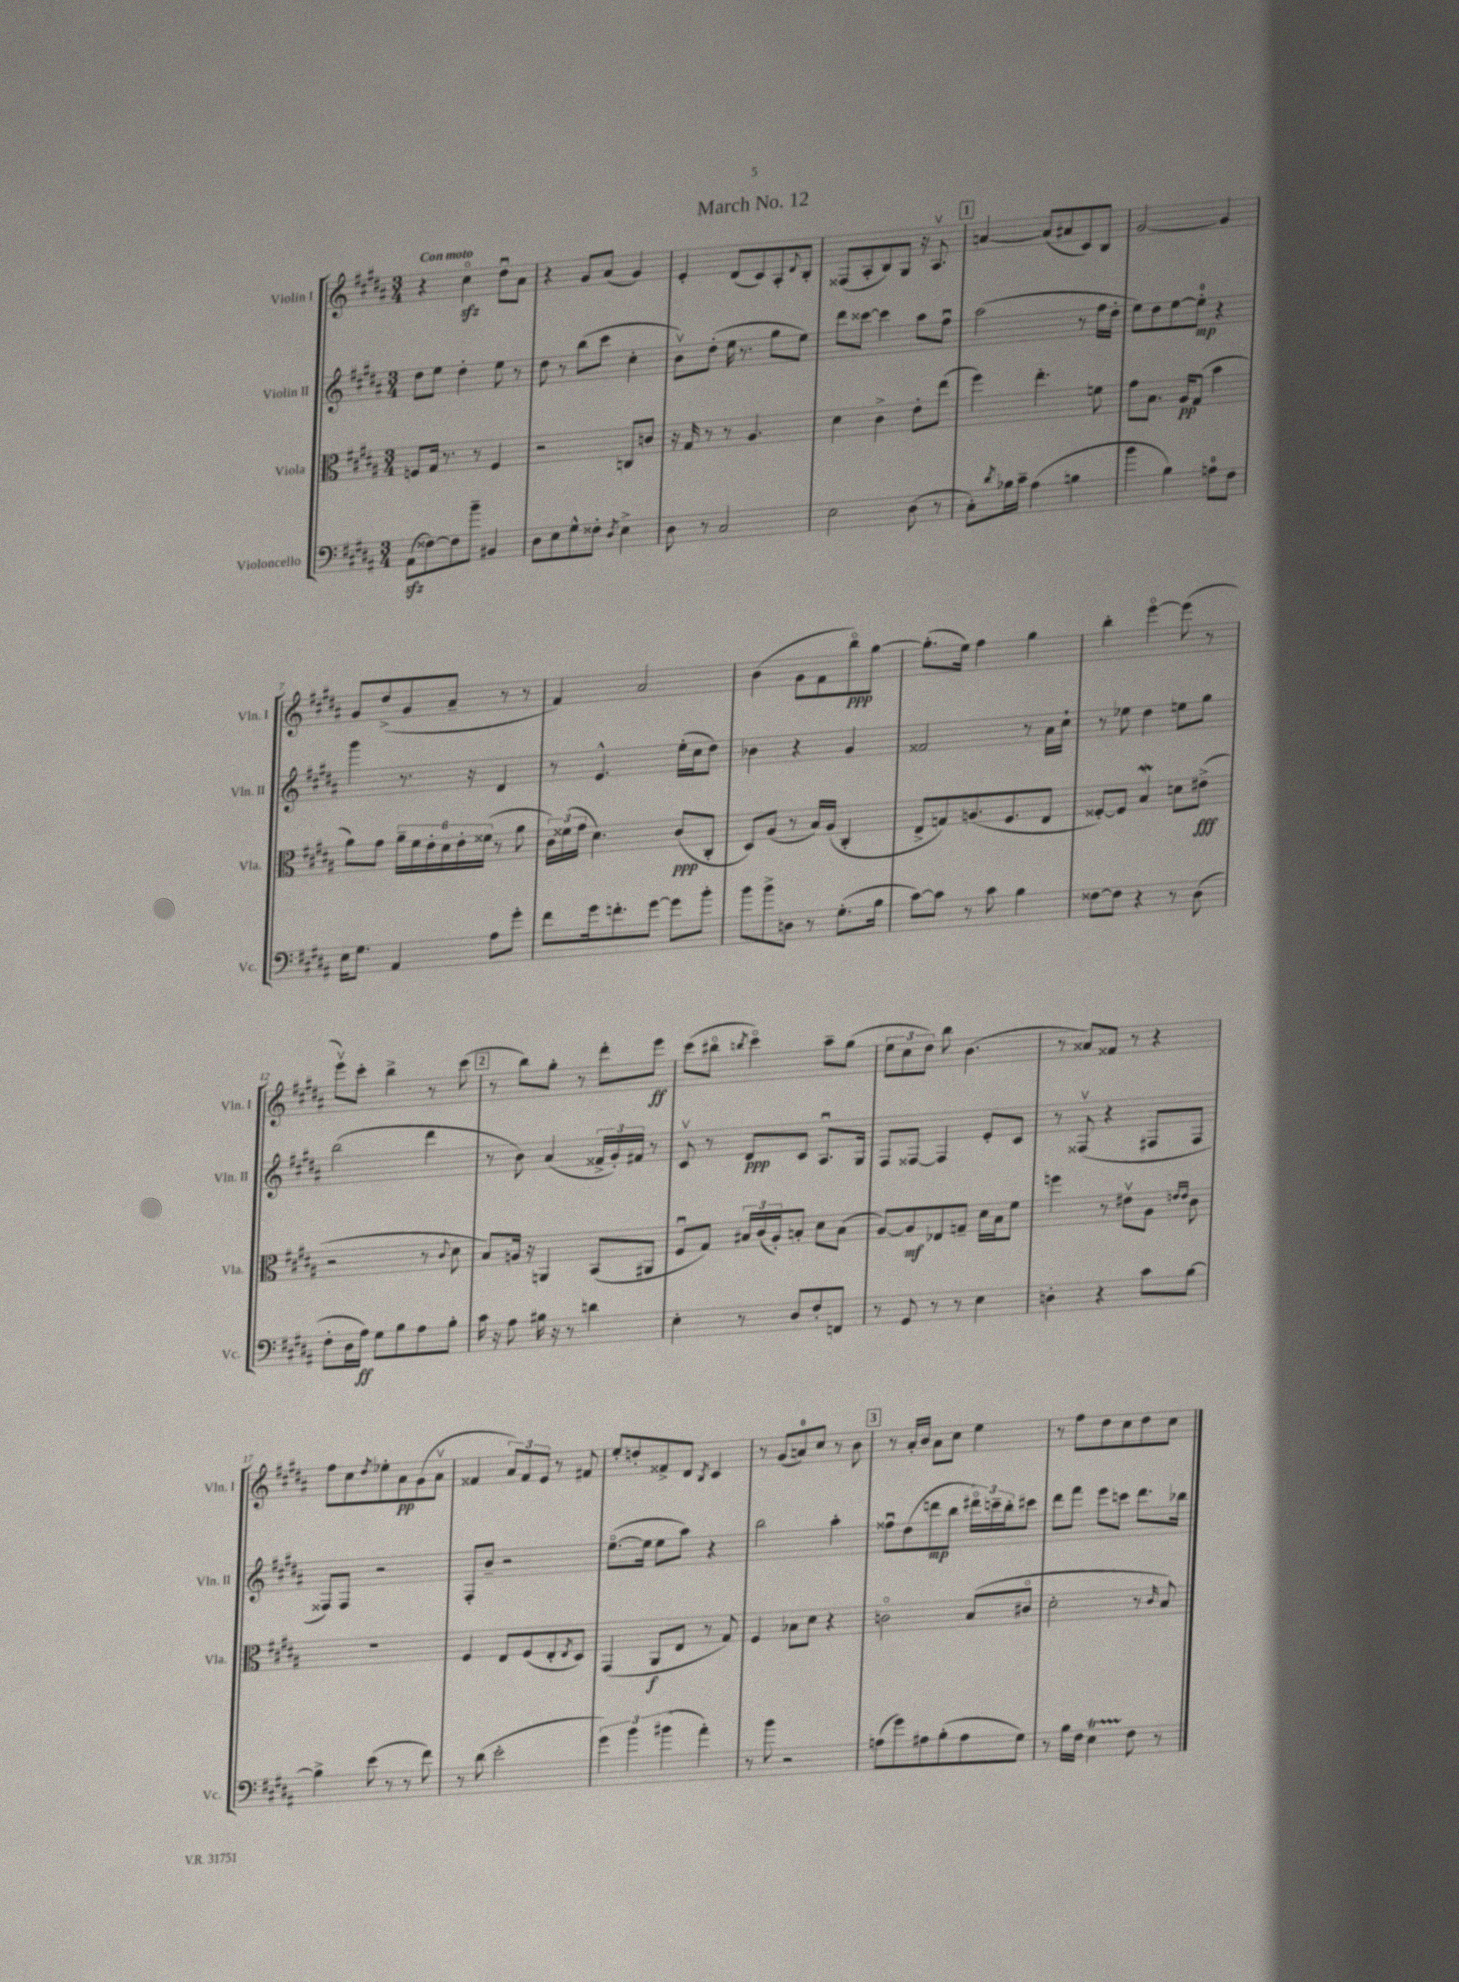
\header { title = "March No. 12" }
<<
\new StaffGroup <<
\new Staff = "s0" \with { instrumentName = "Violin I" shortInstrumentName = "Vln. I" } {
    \clef treble \key b \major \numericTimeSignature \time 3/4 \tempo "Con moto"
    r4 cis''4\flageolet\sfz dis''8\downbow ais'8 |
    r4 gis'8 ais'8( gis'4) |
    e'4-. dis'8( cis'8) ais8-. \appoggiatura { dis'8 } b8-. |
    fisis8( ais8-. b8) gis8 r16 ais8.\upbow |
    \mark \markup { \box "1" } a'4~ a'8( ais'8 cis'8) b8 |
    gis'2~ gis'4 |
    gis'8 dis''8->( gis'8 ais'8-- r8 r8 |
    fis'4) ais'2 |
    b'4( gis'8 fis'8 b''8\flageolet\ppp) gis''8~ |
    gis''8.-.( e''16) fis''4 gis''4 |
    b''4-. e'''4~\flageolet e'''8( r8 |
    e'''8\upbow) cis'''8-. b''4-> r8 cis'''8( |
    \mark \markup { \box "2" } r8 b''8) gis''8-. r8 dis'''8-. e'''8\ff |
    cis'''8( bis''8\flageolet \acciaccatura { b''8 } cis'''4\flageolet) ais''8-- gis''8( |
    \tuplet 3/2 { e''8 cis''8 dis''8) } b''8 b'4.( |
    r8 aisis'8) fisis'8 r8 r4 |
    fis''8 cis''8 \acciaccatura { dis''8 } ees''8-. ais'8\pp gis'8( ais'8\upbow |
    fisis'4 \tuplet 3/2 { ais'8) fisis'8 e'8 } r8 fis'8 |
    e''8-. d''8-. fisis'8-> dis'8 \acciaccatura { b8 } cis'4 |
    r8 gis'8( a'8-0) cis''8 r8 b'8 |
    \mark \markup { \box "3" } r8 ais'16-. b'16 ais'8 cis''8 e''4 |
    r8 fis''8 dis''8 cis''8 dis''8 cis''8 \bar "|." |
}
\new Staff = "s1" \with { instrumentName = "Violin II" shortInstrumentName = "Vln. II" } {
    \clef treble \key b \major \numericTimeSignature \time 3/4
    dis''8 e''8 dis''4-. e''8 r8 |
    dis''8 r8 b''8( cis'''8 cis''4-. |
    b'8\upbow) dis''8-.( e''16 r8. gis''8 e''8) |
    dis'''8 cisis'''8~ cisis'''4 ais''8 fis''8\downbow |
    \mark \markup { \box "1" } ais''2( r8 fis''16 dis''16-. |
    e''8) dis''8 e''8~ e''8-0-.\mp r4 |
    gis'''4 r8. r16 dis'4 |
    r8 e'4.-^ e''16-.( cis''16 dis''8) |
    bes'4 r4 gis'4 |
    fisis'2 r8 ais'16 cis''16-! |
    r8 ees''8 dis''4 e''8 gis''8 |
    b''2( dis'''4 |
    \mark \markup { \box "2" } r8 b'8) ais'4( \tuplet 3/2 { fisis'16-> gis'16-.) fis'16 } r8 |
    cis'8\upbow r8 dis'8\ppp cis'8 ais8.\downbow gis16 |
    fis8 fisis8~ fisis4 e'8-. cis'8 |
    r8 fisis8\upbow( r4 fis8 fis8 |
    fisis8) fisis8 r2 |
    fis8-. b'8-- r2 |
    e''8.~\flageolet( e''16 e''8 ais''8) r4 |
    b''2 ais''4-. |
    \mark \markup { \box "3" } fisis''8\downbow dis''8( d'''8\mp b''8 \tuplet 3/2 { dis'''16\flageolet) c'''16-- b''16-. } cis'''8 |
    dis'''8 fis'''8 e'''8 c'''8 dis'''8. bes''16 \bar "|." |
}
\new Staff = "s2" \with { instrumentName = "Viola" shortInstrumentName = "Vla." } {
    \clef alto \key b \major \numericTimeSignature \time 3/4
    f8 gis16 r8. r8 f4 |
    r2 c8 c'8 |
    r16 gis16 r8 r8 ais4. |
    dis'4 cis'4-> e'8-. e''8( |
    \mark \markup { \box "1" } fis''4) e''4.-. f'8 |
    gis'8 b8. ais16\pp gis8( b'4 |
    ais'8) gis'8 \tuplet 6/4 { ais'16-- fis'16 e'16-. dis'16 e'16-. fisis'16( } r8 ais'8 |
    \tuplet 3/2 { cis'16) fisis'16( gis'16 } dis'4.) cis'8\ppp( cis8-. |
    dis8) ais8( r8 b16) ais16( cis4-. |
    e8-> g8) a8.( fis8. e8 |
    fisis8~-.) fisis8 b4\mordent d'8 eis'8->\fff( |
    r2 r8 \appoggiatura { cis'8 } dis'8 |
    \mark \markup { \box "2" } b8) a16 r16 a,4 b,8( ais,8 |
    fis8\downbow gis8) \tuplet 3/2 { bis16 cis'16( ais16-.) } b8-. dis'8 b8( |
    ais8~) ais8\mf ees8 g8-- dis'16 b16 fis'8 |
    f''4 r8 eis'8\upbow ais8 \grace { e'16 e'16 } cis'8 |
    R2. |
    fis4 e8 fis8( e8-. \acciaccatura { e8 } dis8) |
    gis,4( ais,8\f e8 r8 gis8) |
    fis4 bes8 dis'8 r4 |
    \mark \markup { \box "3" } c'2\flageolet b8( cis'8\flageolet |
    dis'2-. r8 \grace { cis'16 } b8) \bar "|." |
}
\new Staff = "s3" \with { instrumentName = "Violoncello" shortInstrumentName = "Vc." } {
    \clef bass \key b \major \numericTimeSignature \time 3/4
    ais,8\sfz( fisis8~) fisis8 b'8-- bis,4 |
    dis8 e8 gis8-^ fisis8-. \acciaccatura { dis8 } e4-> |
    dis8 r8 cis2 |
    e2 dis8( r8 |
    \mark \markup { \box "1" } cis8-.) \acciaccatura { dis'8 } bes16 cis'16-- ais4( b4 |
    b'4 b4) a8-0 fis8 |
    e16 gis8. ais,4 ais8 gis'8-. |
    fis'8 gis'16 f'8.-. gis'8~ gis'8 b'8-. |
    b'8 b'8-> d8 r8 gis8.-.( b16 |
    cis'8~) cis'8 r8 cis'8 b4 |
    fisis8~ fisis8 r4 r8 dis8( |
    fis8-. dis16 ais16\ff) gis8 b8 ais8 b8-. |
    \mark \markup { \box "2" } cis'16 r16 ais8 bis16 r16 r8 d'4 |
    e4-. r8 dis8 fis8-. f,8 |
    r8 gis,8 r8 r8 e4 |
    d4-. r4 cis'8 b8~ |
    b4-> e'8( r8 r8 fis'8) |
    r8 dis'8( e'2-. |
    \tuplet 3/2 { gis'4) b'4 bis'4( } ais'4-.) |
    r8 b'8 r2 |
    \mark \markup { \box "3" } a8( gis'8) ais8 b8-.( ais8 gis8) |
    r8 b16 fis16 e4\startTrillSpan fis8\stopTrillSpan r8 \bar "|." |
}
>>
>>
